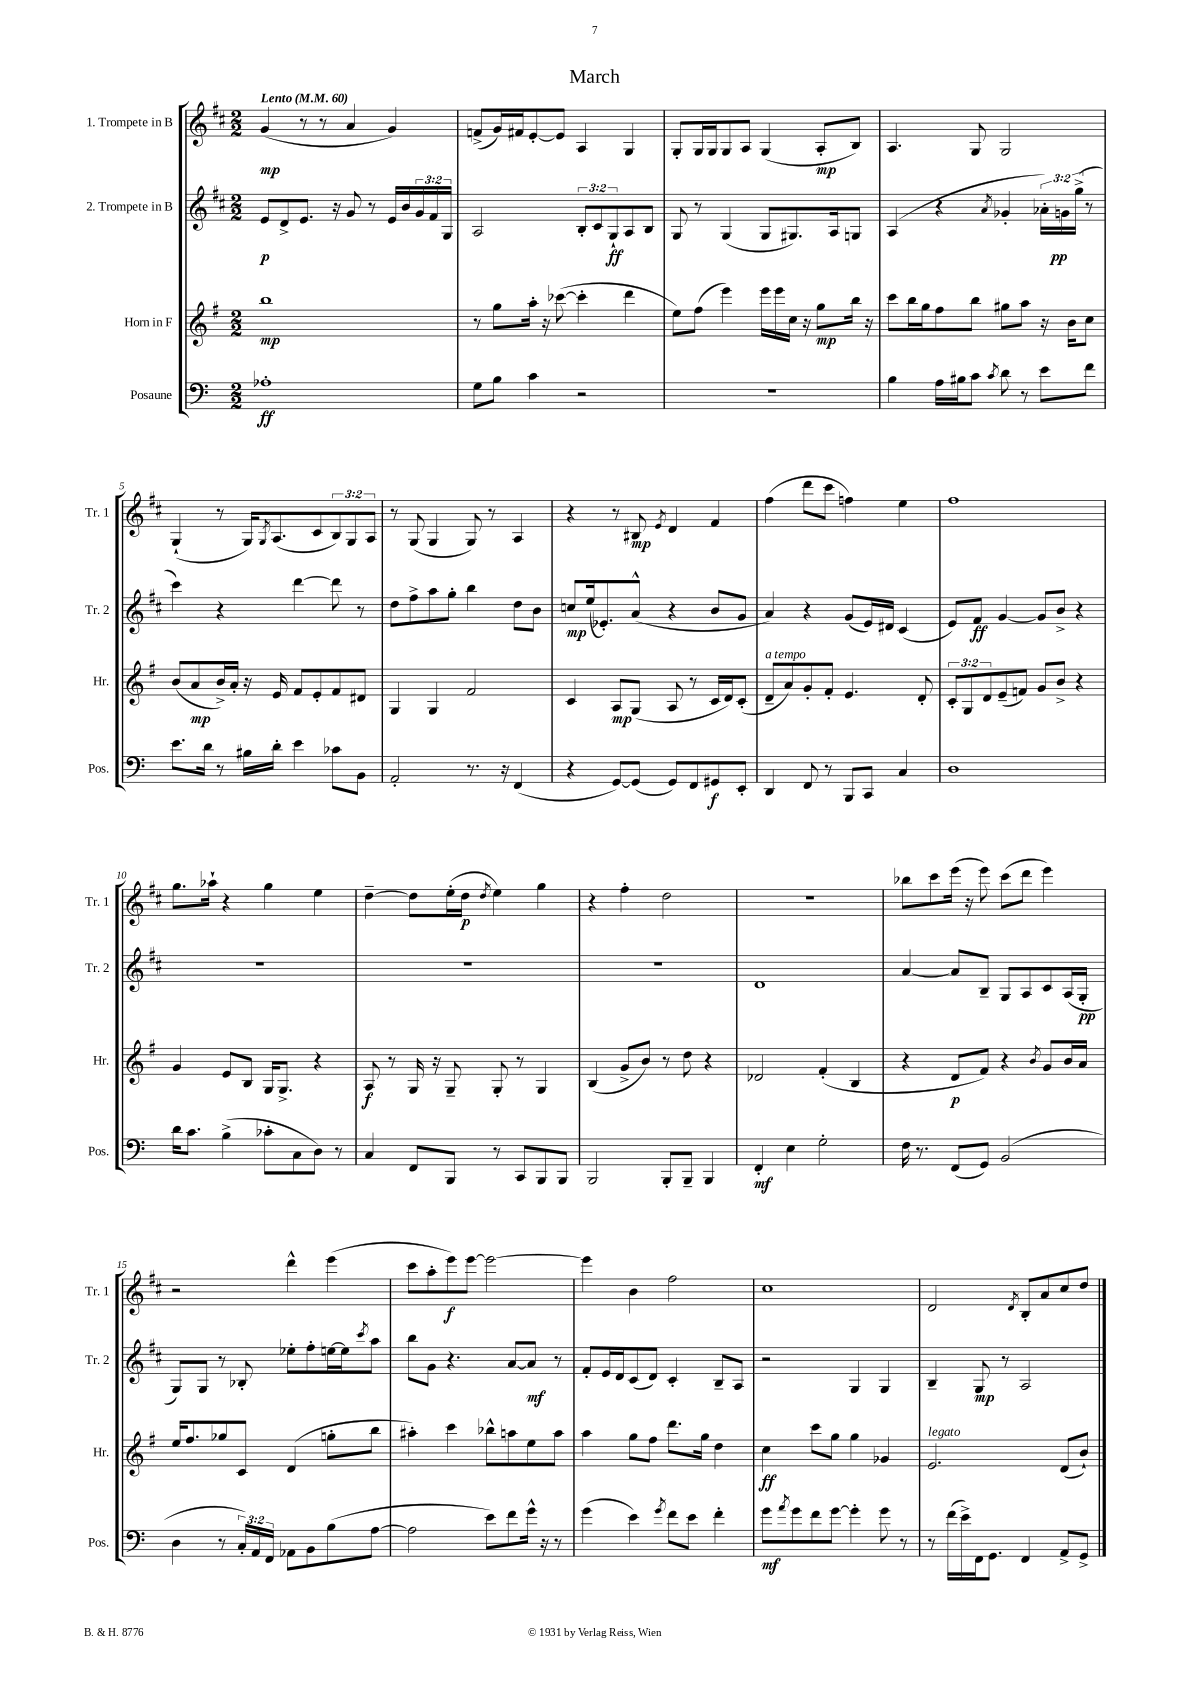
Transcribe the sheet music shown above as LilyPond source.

\header { title = "March" }
<<
\new StaffGroup <<
\new Staff = "s0" \with { instrumentName = "1. Trompete in B" shortInstrumentName = "Tr. 1" } {
    \clef treble \key d \major \numericTimeSignature \time 2/2 \override Staff.TupletNumber.text = #tuplet-number::calc-fraction-text \tempo "Lento" 4 = 60
    g'4\mp( r8 r8 a'4 g'4) |
    f'8->( g'16) fis'16 e'8~-. e'8 a4 g4 |
    g8-. g16 g16 g8 a8 g4( a8-.\mp b8) |
    a4. g8 g2 |
    g4-!( r8 g16) \acciaccatura { g8 } a8.( cis'8 \tuplet 3/2 { b8) g8 a8 } |
    r8 g8( g4 g8) r8 a4 |
    r4 r8 bis8\mp \acciaccatura { e'8 } d'4 fis'4 |
    fis''4( d'''8 cis'''8 f''4) e''4 |
    fis''1 |
    g''8. aes''16-! r4 g''4 e''4 |
    d''4~-- d''8 e''16-.( d''16\p \acciaccatura { d''8 } e''4) g''4 |
    r4 fis''4-. d''2 |
    r1 |
    bes''8 cis'''8 e'''16( r16 e'''8) cis'''8( d'''8 e'''4) |
    r2 d'''4-^ e'''4( |
    cis'''8 a''8-. e'''8\f) e'''8~ e'''2~ |
    e'''4 b'4 fis''2 |
    cis''1 |
    d'2 \acciaccatura { d'8 } b8-. a'8 cis''8 d''8 \bar "|." |
}
\new Staff = "s1" \with { instrumentName = "2. Trompete in B" shortInstrumentName = "Tr. 2" } {
    \clef treble \key d \major \numericTimeSignature \time 2/2 \override Staff.TupletNumber.text = #tuplet-number::calc-fraction-text
    e'8\p d'8-> e'8. r16 g'8 r8 e'16 b'16 \tuplet 3/2 { g'16 fis'16 g16 } |
    a2 \tuplet 3/2 { b8-. cis'8 g8-!\ff } a8 b8 |
    g8 r8 g4( g8 gis8.) a16 g8 |
    a4( r4 \acciaccatura { a'8 } ges'4-. \tuplet 3/2 { aes'16-.) g'16\pp g''16->( } r8 |
    cis'''4) r4 d'''4~ d'''8 r8 |
    d''8 fis''8-> a''8 g''8-. b''4 d''8 b'8 |
    c''8\mp e''16( ees'8.-.) a'8-^( r4 b'8 g'8 |
    a'4) r4 g'8( e'16) dis'16 cis'4( |
    e'8) fis'8\ff g'4~ g'8 b'8-> r4 |
    R1 |
    R1 |
    R1 |
    d'1 |
    a'4~ a'8 b8-- g8 a8 cis'8 a16( g16-.\pp |
    g8) g8 r8 bes8-. ees''8-. fis''8-. e''16~ e''16 \acciaccatura { cis'''8 } a''8 |
    b''8 g'8 r4. a'8~ a'8\mf r8 |
    fis'8-. e'16 d'16 cis'8( d'8) cis'4-. b8-- a8 |
    r2 g4 g4 |
    b4-- g8\mp r8 a2 \bar "|." |
}
\new Staff = "s2" \with { instrumentName = "Horn in F" shortInstrumentName = "Hr." } {
    \clef treble \key g \major \numericTimeSignature \time 2/2 \override Staff.TupletNumber.text = #tuplet-number::calc-fraction-text
    b''1\mp |
    r8 g''8 a''16-. r16 ces'''8~( ces'''4-. d'''4 |
    e''8) fis''8( e'''4) e'''16 e'''16 c''16 r16 g''8\mp b''16 r16 |
    c'''8 b''16 g''16 fis''8 b''8 gis''8 a''8 r16 b'16 c''8 |
    b'8( a'8\mp b'16->) a'16-. r16 e'16 fis'8 e'8-. fis'8 dis'8 |
    g4 g4 fis'2 |
    c'4 a8\mp g8( a8 r8 c'16 d'16) c'8-.( |
    d'8--^\markup { \italic "a tempo" } a'8) g'8-. fis'8-. e'4. d'8-. |
    \tuplet 3/2 { c'8-. g8 d'8 } e'8--( f'8) g'8 b'8-> r4 |
    g'4 e'8 b8 g16 g8.-> r4 |
    a8\f r8 g16 r16 g8-- g8-. r8 g4 |
    b4( g'8-> b'8) r8 d''8 r4 |
    des'2 fis'4-.( b4 |
    r4 d'8\p fis'8) r4 \acciaccatura { b'8 } g'8 b'16 a'16 |
    e''16 fis''8. ges''8 c'8 d'4( g''8-. b''8 |
    ais''4-.) c'''4 bes''8-^ a''8 e''8 a''8 |
    a''4 g''8 fis''8 d'''8. g''16 d''4 |
    c''4\ff c'''8 g''8 g''4 ges'4 |
    e'2.^\markup { \italic "legato" } d'8( b'8-!) \bar "|." |
}
\new Staff = "s3" \with { instrumentName = "Posaune" shortInstrumentName = "Pos." } {
    \clef bass \key c \major \numericTimeSignature \time 2/2 \override Staff.TupletNumber.text = #tuplet-number::calc-fraction-text
    aes1-.\ff |
    g8 b8 c'4 r2 |
    r1 |
    b4 a16 bis16 c'8 \acciaccatura { c'8 } d'8 r8 e'8 f'8 |
    e'8. d'16 r8 bis16 d'16-. e'4 ces'8 b,8 |
    a,2-. r8. r16 f,4( |
    r4 g,8~) g,8( g,8) f,8 gis,8\f e,8-. |
    d,4 f,8 r8 b,,8 c,8 c4 |
    d1 |
    d'16 c'8. b4->( ces'8-. c8 d8) r8 |
    c4 f,8 b,,8 r8 c,8 b,,8 b,,8 |
    b,,2 b,,8-. b,,8-- b,,4 |
    f,4-.\mf e4 g2-. |
    f16 r8. f,8( g,8) b,2( |
    d4 r8 \tuplet 3/2 { c16-.) a,16 f,16 } aes,8 b,8 b8( a8~ |
    a2 e'8) f'8 g'16-^ r16 r8 |
    g'4( e'4) \acciaccatura { g'8 } f'8 e'8 f'4-. |
    g'8\mf \acciaccatura { a'8 } g'8 f'8 g'8~ g'4-. g'8 r8 |
    r8 f'16( e'16->) f,16 g,8. f,4 a,8-> g,8-> \bar "|." |
}
>>
>>
